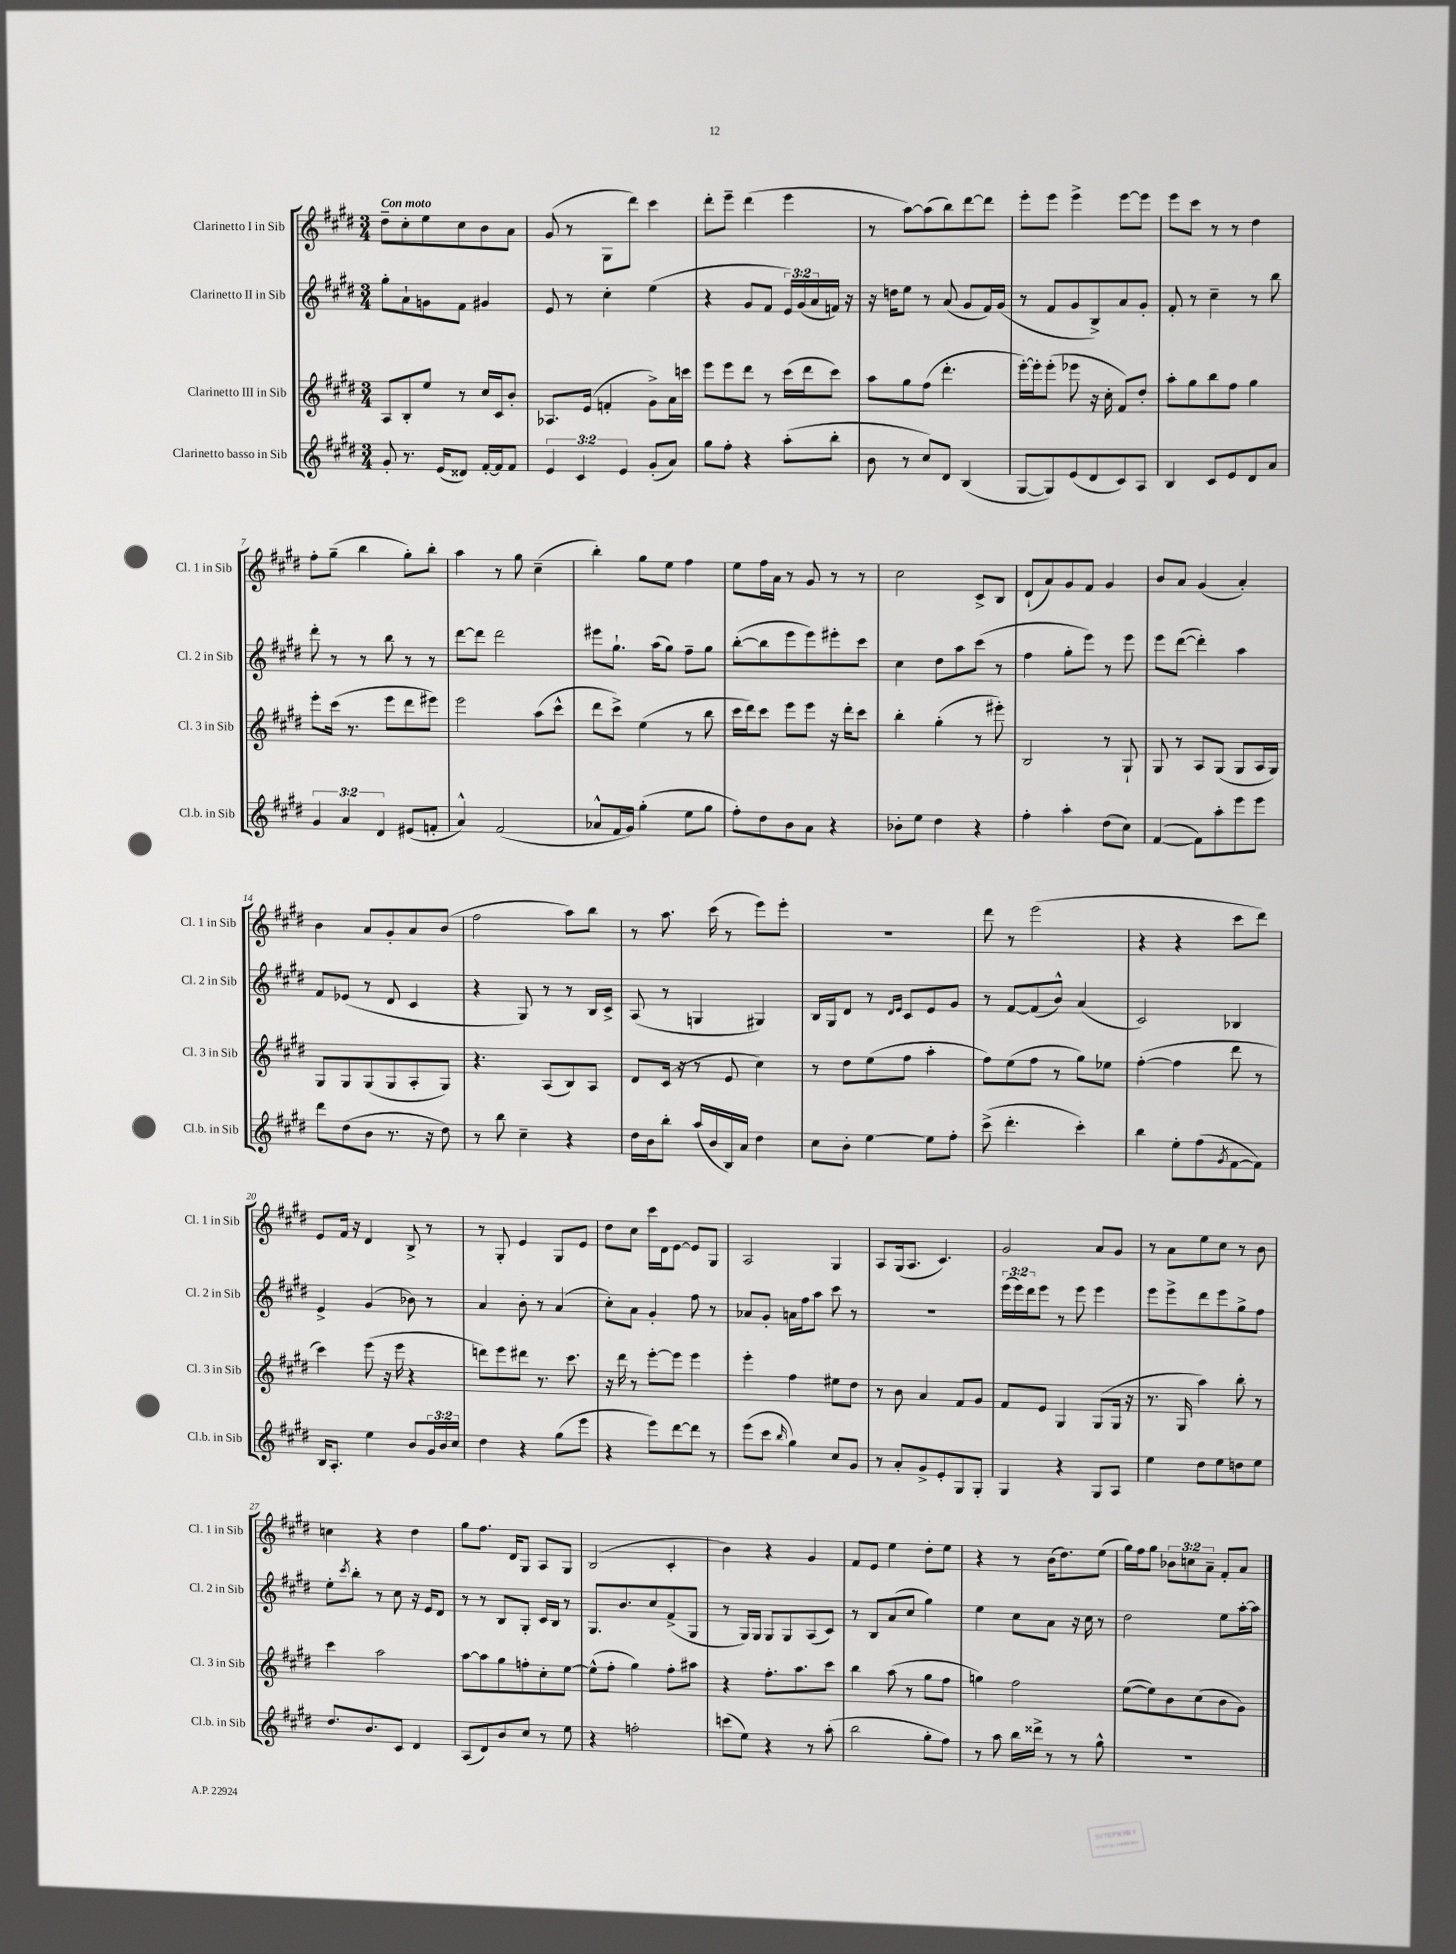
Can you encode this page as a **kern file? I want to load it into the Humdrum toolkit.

**kern	**kern	**kern	**kern
*part4	*part3	*part2	*part1
*staff4	*staff3	*staff2	*staff1
*I"Clarinetto basso in Sib	*I"Clarinetto III in Sib	*I"Clarinetto II in Sib	*I"Clarinetto I in Sib
*I'Cl.b. in Sib	*I'Cl. 3 in Sib	*I'Cl. 2 in Sib	*I'Cl. 1 in Sib
*clefG2	*clefG2	*clefG2	*clefG2
*k[f#c#g#d#]	*k[f#c#g#d#]	*k[f#c#g#d#]	*k[f#c#g#d#]
*M3/4	*M3/4	*M3/4	*M3/4
=1	=1	=1	=1
!	!	!	!LO:TX:a:B:t=Con moto
8g#'/	8A/L	8gg#'\L	8dd#~\L
8.r	8B'/	8a`\	8cc#'\
.	8ee/J	8gn\	8ee\
(16e/KL	.	.	.
8d##X/J)	8r	8f#\J	8cc#\
[16f#'/LL	16cc#/LL	4g#X/	8b\
16f#/J]	16c#/J	.	.
8f#/J	8b'/J	.	8a\J
=2	=2	=2	=2
6e/	8.A-X/L	8e/	(8g#/
.	.	8r	8r
6c#/	.	.	.
.	(16e/Jk	.	.
.	4fn'/	4cc#'\	8G#\L
6e/	.	.	.
.	.	.	8ddd#\J)
(8g#'/L	8g#^\L)	(4ee\	4ccc#\
8a/J)	16a\L	.	.
.	16cccn\JJ	.	.
=3	=3	=3	=3
8gg#\L	8eee\L	4r	8ddd#'\L
8ff#'\J	8eee\	.	8eee~\J
4r	8ddd#\J	8g#/L	(4ddd#\
.	8r	8f#/J	.
(8aa'\L	(16ccc#\LL	24e/LL)	4eee\
.	.	(24g#/	.
.	16ddd#\J	.	.
.	.	24a/	.
8bb'\J	8ccc#\J)	16fn/JJ)	.
.	.	16r	.
=4	=4	=4	=4
8b\	8aa\L	16r	8r
.	.	16ddn\KL	.
8r	8gg#\	8ee\J	[8aa\L)
8cc#/L)	(8ff#\J	8r	(8aa\]
8d#/J	4.ddd#'\	(8a/	8bb\)
(4B/	.	8g#/L	[8ddd#\
.	.	16f#/L)	8ddd#\J]
.	.	(16g#/JJ	.
=5	=5	=5	=5
[8G#/L	[16eee'\LL)	8r	8eee'\L
.	16eee'\J]	.	.
8G#/])	(8eee'\J	8f#/L	8eee\J
(8e/	8eee-X\	8g#/	4eee^\
8d#/	16r	8B^/)	.
.	16cc#'\	.	.
8c#/)	8f#/L)	8a/	[8eee\L
8A/J	8dd#'/J	8g#'/J	8eee\J]
=6	=6	=6	=6
4B/	8aa'\L	8f#'/	8eee\L
.	8gg#\	8r	8ccc#\J
8c#/L	8bb\	4cc#~\	8r
8e/	8ff#\J	.	8r
8d#/	4gg#\	8r	4dd#\
8a/J	.	8bb\	.
!!LO:LB:g=z
=7	=7	=7	=7
6g#/	8eee'\L	8ddd#'\	8ff#'\L
.	(16ccc#\Jk	8r	(8gg#~\J
6a/	.	.	.
.	8.r	.	.
.	.	8r	4bb\
6d#/	.	.	.
.	8eee\L	8bb\	.
(8e#X/L	8ddd#\	8r	8gg#'\L)
8fn'/J	8eee#X\J)	8r	8bb'\J
=8	=8	=8	=8
4a^^/)	2eee\	[8ddd#\L	4aa\
.	.	8ddd#\J]	.
(2f#/	.	2ddd#\	8r
.	.	.	8gg#\
.	(8aa\L	.	(4cc#~\
.	8ccc#^^\J	.	.
=9	=9	=9	=9
8a-X^^/L	8ddd#\L	8eee#X\L	4bb'\)
16f#/L	8ccc#^\J)	8.gg#`\J	.
16g#/JJ)	.	.	.
(4gg#'\	(4ee\	.	8gg#\L
.	.	(16aa\KL	.
.	.	8gg#\J)	8ee\J
8ee\L	8r	8ff#~\L	4ff#\
8gg#\J	8bb\	8gg#\J	.
=10	=10	=10	=10
8ff#'\L)	16ccc#\LL	([8bb'\L	8ee\L
.	16ddd#\J)	.	.
8dd#\	8ccc#\J	8bb\]	16ff#\L
.	.	.	16a\JJ
8b\	8eee\L	8eee\	8r
8a\J	8eee\J	8eee\)	8g#/
4r	16r	8eee#X'\	8r
.	16ddd#'\KL	.	.
.	8ccc#\J	8ccc#\J	8r
=11	=11	=11	=11
8b-X'\L	4bb'\	4cc#\	2cc#\
8ee\J	.	.	.
4dd#\	(4gg#'\	8dd#\L	.
.	.	8aa\	.
4r	8r	(8ccc#\J	8c#^/L
.	8eee#X'\)	8r	8B/J
=12	=12	=12	=12
4ff#'\	2B/	4ff#\	(8d#`/L
.	.	.	8a/)
4aa'\	.	8gg#'\L	8g#/
.	.	8eee\J)	8f#/J
(8dd#\L	8r	8r	4g#/
8cc#\J)	8G#`/	8eee\	.
=13	=13	=13	=13
([4f#/	8G#/	8eee\L	8b/L
.	8r	([8ddd#\J	8a/J
8f#\L])	8A/L	4ddd#'\])	(4g#/
8aa'\	(8G#/J	.	.
8eee\	8G#/L	4aa\	4a'/)
8eee\J	16A/L	.	.
.	16G#/JJ)	.	.
!!LO:LB:g=z
=14	=14	=14	=14
8ddd#\L	8G#/L	8f#/L	4b\
(8dd#\	8G#/	(8e-X/J	.
8b\J	(8G#/	8r	8a/L
8.r	8G#/	8d#/	8g#'/
.	8A'/	4c#/	8a/
16r	.	.	.
8dd#\)	8G#/J)	.	(8b/J
=15	=15	=15	=15
8r	4.r	4r	2ff#\
8bb\	.	.	.
4cc#~\	.	8G#/)	.
.	(8A/L	8r	.
4r	8B/)	8r	8aa\L)
.	8A/J	16B/LL	8bb\J
.	.	16c#^/JJ	.
=16	=16	=16	=16
16dd#\LL	8d#/L	(8A/	8r
16b\J	.	.	.
8bb'\J	(16c#/Jk	8r	8.aa\
.	16r	.	.
(16aa/LL	8r	4Gn/	.
16b/	.	.	(16ccc#\
16B/)	8e/	.	8r
16a/JJ	.	.	.
4dd#\	4cc#\)	4G#X/)	8eee\L)
.	.	.	8eee'\J
=17	=17	=17	=17
8cc#\L	8r	16B/LL	2.r
.	.	16G#/J	.
8b'\J	8dd#\L	8d#/J	.
[4ee\	(8ee\	8r	.
.	.	16qqd#/LL	.
.	.	16qqe/JJ	.
.	8ff#\J	8c#/L	.
8ee\L]	4aa'\	8e/	.
8ff#'\J	.	8g#/J	.
=18	=18	=18	=18
(8ccc#^\	8ff#\L)	8r	8ddd#\
4.ddd#'\	(8ee\	[8f#/L	8r
.	8ff#\J	(8f#/]	(2eee\
.	8r	8b^^/J)	.
4ccc#'\)	8gg#\L)	(4a/	.
.	8ee-X\J	.	.
=19	=19	=19	=19
4bb\	([4ff#'\	2c#/)	4r
8ee'\L	4ff#\]	.	4r
(8ff#\	.	.	.
8qg#/	.	.	.
[8f#\	8ddd#\	4B-X/	8ccc#\L
8f#\J])	8r	.	8ddd#\J)
!!LO:LB:g=z
=20	=20	=20	=20
16B/KL	4ccc#\)	4e^/	8e/L
8.A'/J	.	.	.
.	.	.	16f#/Jk
.	.	.	16r
4ee\	(8eee\	(4g#/	4d#/
.	16r	.	.
.	16eee\	.	.
8b/L	4r	8b-X\)	8B^/
24g#/L	.	8r	8r
24b/	.	.	.
24cc#/JJ	.	.	.
=21	=21	=21	=21
4dd#\	8dddn\L)	4a/	8r
.	8eee\	.	8G#'/
4r	8ddd#X\J	8b'\	4e/
.	8.r	8r	.
(8gg#\L	.	(4a/	8G#/L
.	8.ccc#\	.	.
8eee\J	.	.	8e/J
=22	=22	=22	=22
4r	16r	8cc#'\L)	8dd#\L
.	16ddd#\	.	.
.	8r	8a\J	8cc#\J
8eee\L)	[8eee'\L	4g#'/	16ccc#\LL
.	.	.	16d#\J
[8ddd#\	8eee\J]	.	[8e\J
8ddd#\J]	4eee\	8ff#\	8e/L]
8r	.	8r	8G#/J
=23	=23	=23	=23
(8eee\L	4eee'\	8a-X/L	2A/
8ccc#\J	.	8g#'/J	.
16qqbb/	.	.	.
4gg#\)	4ff#\	16an\LL	.
.	.	16ff#\J	.
.	.	8aa\J	.
8cc#/L	8ee#X\L	8ccc#\	4G#/
8g#/J	8dd#\J	8r	.
=24	=24	=24	=24
8r	8r	2.r	8A/L
8a'/L	8b\	.	(16G#/k
.	.	.	8.A/J
8g#^/	4a/	.	.
8e'/	.	.	4.c#/)
8G#/	8f#/L	.	.
8G#'/J	8g#/J	.	.
=25	=25	=25	=25
4G#/	8f#/L	(24eee\LL	2g#/
.	.	24eee\)	.
.	.	24ddd#\J	.
.	8e/J	8eee\J	.
4r	4G#/	8r	.
.	.	8eee\	.
8G#/L	(8G#/L	4eee\	8a/L
8A/J	16G#/Jk	.	8g#/J
.	16r	.	.
=26	=26	=26	=26
4ee\	8.r	8eee\L	8r
.	.	8eee^\	8a\L
.	16G#/	.	.
8dd#\L	4aa\)	8ddd#\	8ee\
8ee\	.	8eee\	8cc#\J
8ddn\	8bb'\	8gg#^\	8r
8ee\J	8r	8ff#\J	8b\
!!LO:LB:g=z
=27	=27	=27	=27
8.dd#/L	4ccc#\	8ee'\L	4ccn\
.	.	8qccc#/	.
.	.	8bb'\J	.
8.b/	.	.	.
.	2aa\	8r	4r
8c#/J	.	8cc#\	.
4d#/	.	16r	4dd#\
.	.	16e/KL	.
.	.	8d#/J	.
=28	=28	=28	=28
(8A/L	[8aa\L	8r	8gg#\L
8d#/)	8aa\]	8r	8.ff#\J
8b/	8gg#\	8B/L	.
.	.	.	16d#/KL
8cc#/J	8ffn'\	8G#'/J	8G#/J
8r	8cc#'\	16c#/LL	8A/L
.	.	16B/JJ	.
8ee\	[8ee\J	8r	8G#/J
=29	=29	=29	=29
4r	(8ee^^\L]	8.G#/L	(2B/
.	8ff#'\J	.	.
.	.	8.b/	.
2ffn'\	4gg#\)	.	.
.	.	8cc#/	.
.	8ff#'\L	(8f#^/	4c#'/
.	8aa#X\J	8G#/J	.
=30	=30	=30	=30
(8cccn\L	4r	8r	4b\)
8ee\J)	.	16G#/LL)	.
.	.	16G#/JJ	.
4r	8.ff#'\L	8G#/L	4r
.	.	8G#/	.
.	8.aa\	.	.
8r	.	(8A/	4g#/
(8aa'\	8ccc#\J	8c#/J)	.
=31	=31	=31	=31
2bb\	4bb\	8r	8f#/L
.	.	8B/L	8e/J
.	(8aa\	(8a/	4ee\
.	8r	8cc#/J	.
8gg#'\L	8gg#\L	4gg#\)	8dd#'\L
8ff#\J)	8ff#\J	.	8ee\J
=32	=32	=32	=32
8r	4ggn\)	4ee\	4r
8aa\	.	.	.
16bb\LL	2ff#\	8cc#\L	8r
16ddd##X^\JJ	.	.	.
8r	.	8a\J	(16b\KL
.	.	.	8.dd#\)
8r	.	16r	.
.	.	16cc#\	.
8gg#^^\	.	8r	(8ee\J
=33	=33	=33	=33
2.r	([8ee\L	2dd#\	16gg#\LL)
.	.	.	16ff#\J
.	8ee\])	.	8gg#\J
.	8b\	.	12b-X\L
.	.	.	12ccn\
.	(8cc#\	.	.
.	.	.	12a~\J
.	8b\	8ee\L	8f#'/L
.	8g#\J)	[16aa'\L	8a/J
.	.	16aa\JJ]	.
==	==	==	==
*-	*-	*-	*-
